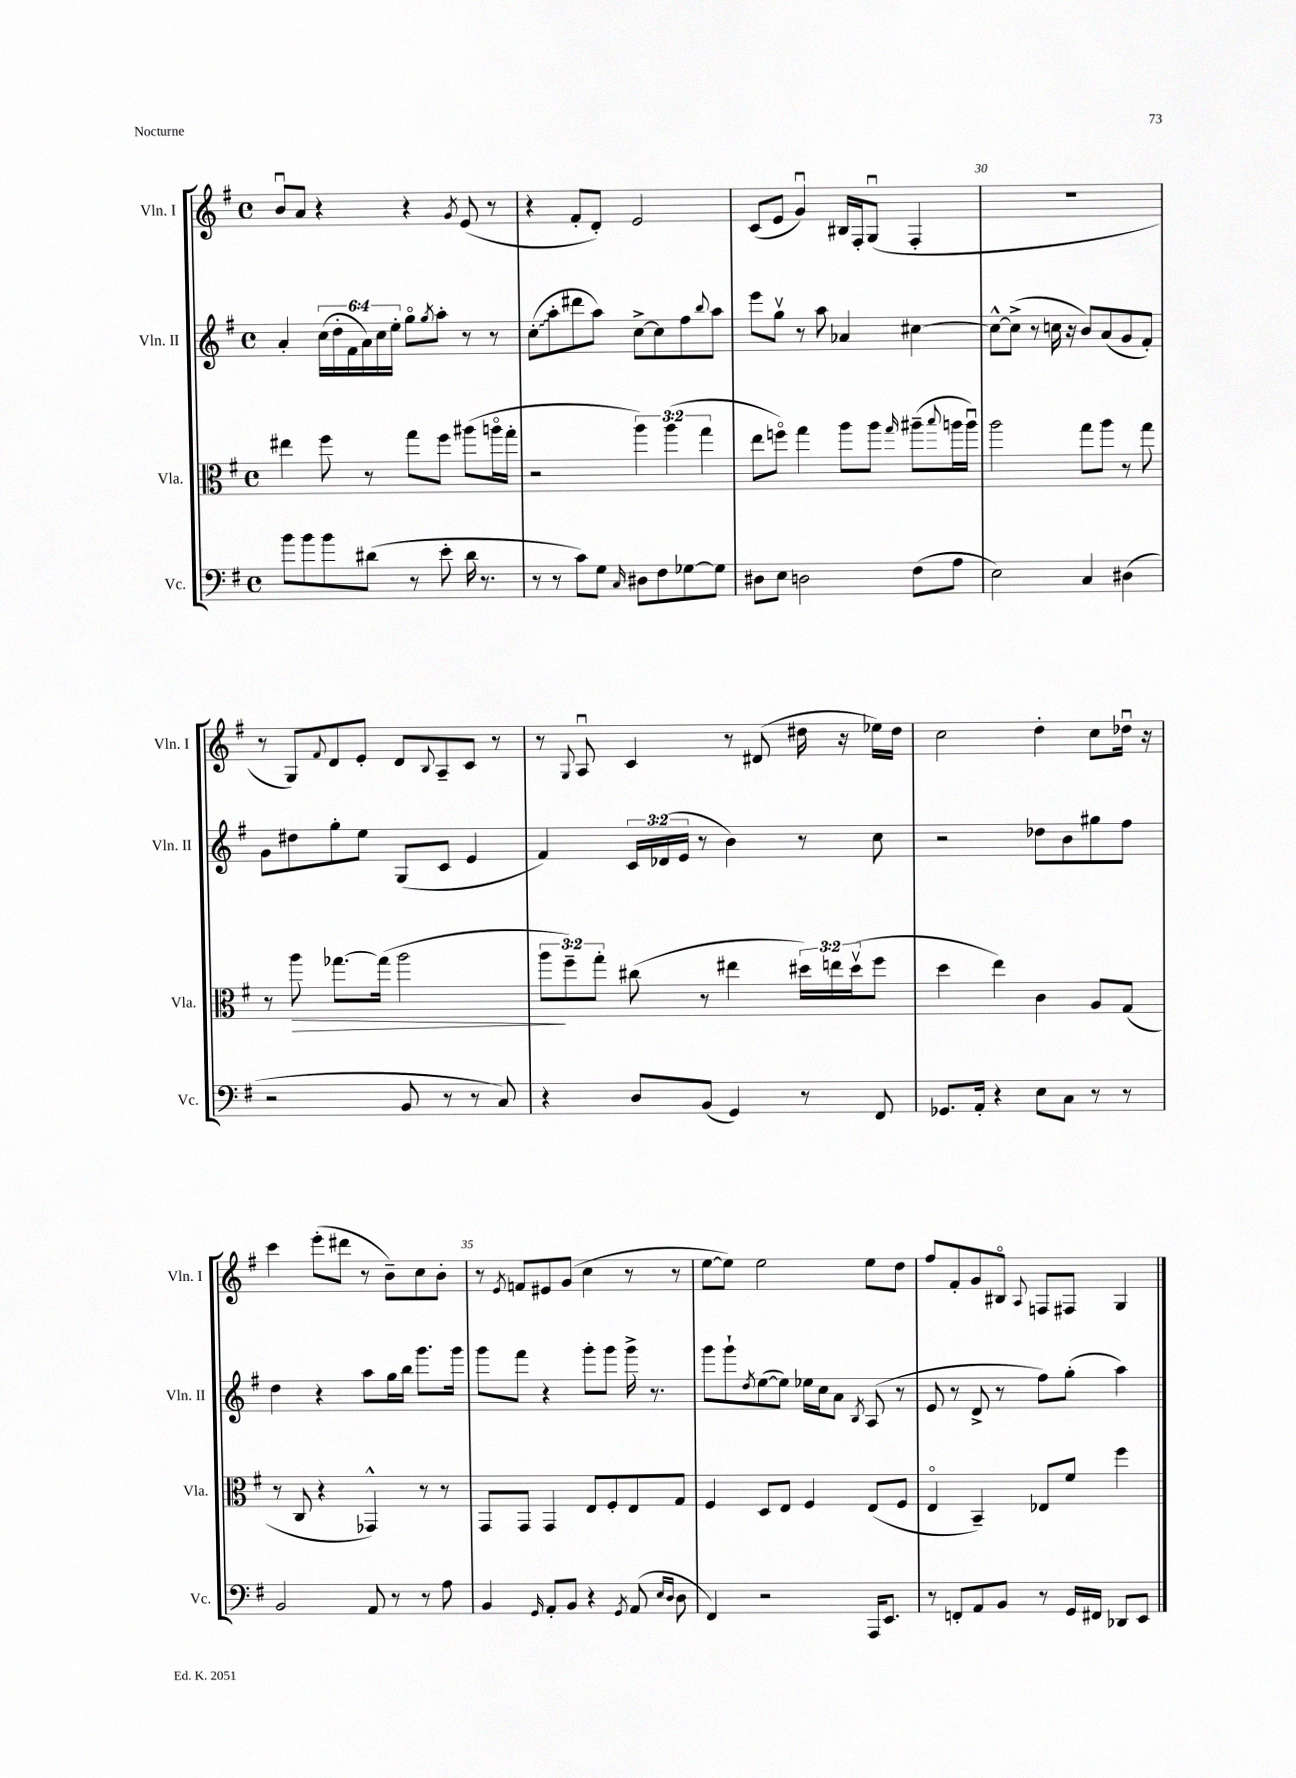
<<
\new StaffGroup <<
\new Staff = "s0" \with { instrumentName = "Vln. I" shortInstrumentName = "Vln. I" } {
    \clef treble \key g \major \defaultTimeSignature \time 4/4
    b'8\downbow a'8 r4 r4 \acciaccatura { g'8 } e'8( r8 |
    r4 fis'8-. d'8-.) e'2 |
    c'8( e'8 g'4\downbow) bis16 fis16-. g8\downbow( fis4-. |
    R1 |
    r8 g8) \appoggiatura { fis'8 } d'8 e'8-. d'8 \appoggiatura { b8 } a8-- c'8 r8 |
    r8 \appoggiatura { g8 } a8\downbow c'4 r8 dis'8( dis''16 r16 ees''16) dis''16 |
    c''2 d''4-. c''8 des''16\downbow r16 |
    c'''4 e'''8-.( dis'''8 r8 b'8--) c''8 b'8-. |
    r8 \acciaccatura { e'8 } f'8 eis'8 g'8( c''4 r8 r8 |
    e''8~ e''8) e''2 e''8 d''8 |
    fis''8 fis'8-. g'8 bis8\flageolet \appoggiatura { a8 } f8 fis8 g4 \bar "|." |
}
\new Staff = "s1" \with { instrumentName = "Vln. II" shortInstrumentName = "Vln. II" } {
    \clef treble \key g \major \defaultTimeSignature \time 4/4 \override Staff.TupletNumber.text = #tuplet-number::calc-fraction-text
    a'4-. \tuplet 6/4 { c''16( d''16-. fis'16 a'16) c''16 e''16-. } g''8\flageolet \acciaccatura { g''8 } a''8-. r8 r8 |
    \once \override Glissando.style = #'zigzag c''8-.\glissando( a''8-. dis'''8 a''8) c''8~-> c''8 fis''8 \appoggiatura { b''8 } a''8 |
    e'''8 g''8\upbow r8 a''8 aes'4 cis''4~ |
    cis''8~-^ cis''8->( r8 c''16 r16 b'8) a'8( g'8 fis'8-.) |
    g'8 dis''8 g''8-. e''8 g8( c'8 e'4 |
    fis'4) \tuplet 3/2 { c'16 des'16( e'16 } r8 b'4) r8 c''8 |
    r2 des''8 b'8 gis''8 fis''8 |
    d''4 r4 a''8 g''16 b''16 g'''8. g'''16 |
    g'''8 fis'''8 r4 g'''8-. g'''8 g'''16-> r8. |
    g'''8 g'''8-! \acciaccatura { d''8 } e''8~( e''8) ees''16 c''16 a'8 \acciaccatura { b8 } a8( r8 |
    e'8 r8 d'8-> r8 fis''8) g''8-.( a''4) \bar "|." |
}
\new Staff = "s2" \with { instrumentName = "Vla." shortInstrumentName = "Vla." } {
    \clef alto \key g \major \defaultTimeSignature \time 4/4 \override Staff.TupletNumber.text = #tuplet-number::calc-fraction-text
    eis''4 fis''8 r8 g''8 fis''8 ais''8( a''16\flageolet g''16-. |
    r2 \tuplet 3/2 { a''4) a''4( g''4 } |
    e''8 f''8\flageolet) g''4 a''8 a''8 \grace { g''16 } ais''8--( \appoggiatura { b''8 } a''16 a''16\downbow) |
    a''2 g''8 a''8 r8 g''8 |
    r8 a''8\> ges''8.~ ges''16( a''2 |
    \tuplet 3/2 { a''8\! fis''8--) g''8-. } cis''8( r8 eis''4 \tuplet 3/2 { dis''16) e''16 dis''16\upbow( } fis''8 |
    d''4 e''4) c'4 a8 g8( |
    r8 c8 r4 ges,4-^) r8 r8 |
    g,8 g,8 g,4 e8 fis8-. e8 g8 |
    fis4 d8 e8 fis4 e8( fis8 |
    e4\flageolet b,4--) ees8 fis'8 fis''4 \bar "|." |
}
\new Staff = "s3" \with { instrumentName = "Vc." shortInstrumentName = "Vc." } {
    \clef bass \key g \major \defaultTimeSignature \time 4/4
    b'8 b'8 b'8 dis'8( r8 e'8-. dis'16 r8. |
    r8 r8 c'8) g8 \grace { c16 } dis8 fis8 ges8~ ges8 |
    dis8 e8 d2 fis8( a8 |
    e2) c4 dis4( |
    r2 b,8 r8 r8 c8) |
    r4 d8 b,8( g,4) r8 fis,8 |
    ges,8. a,16-. r4 e8 c8 r8 r8 |
    b,2 a,8 r8 r8 a8 |
    b,4 \grace { g,16 } a,8-. b,8 r4 \acciaccatura { g,8 } a,8( \grace { e16 d16 } d8 |
    fis,4) r2 a,,16 e,8. |
    r8 f,8-. a,8 b,8 r8 g,16 fis,16 des,8 e,8 \bar "|." |
}
>>
>>
\layout { \context { \Score currentBarNumber = #27 \override BarNumber.break-visibility = ##(#f #t #t) barNumberVisibility = #(every-nth-bar-number-visible 5) } }
